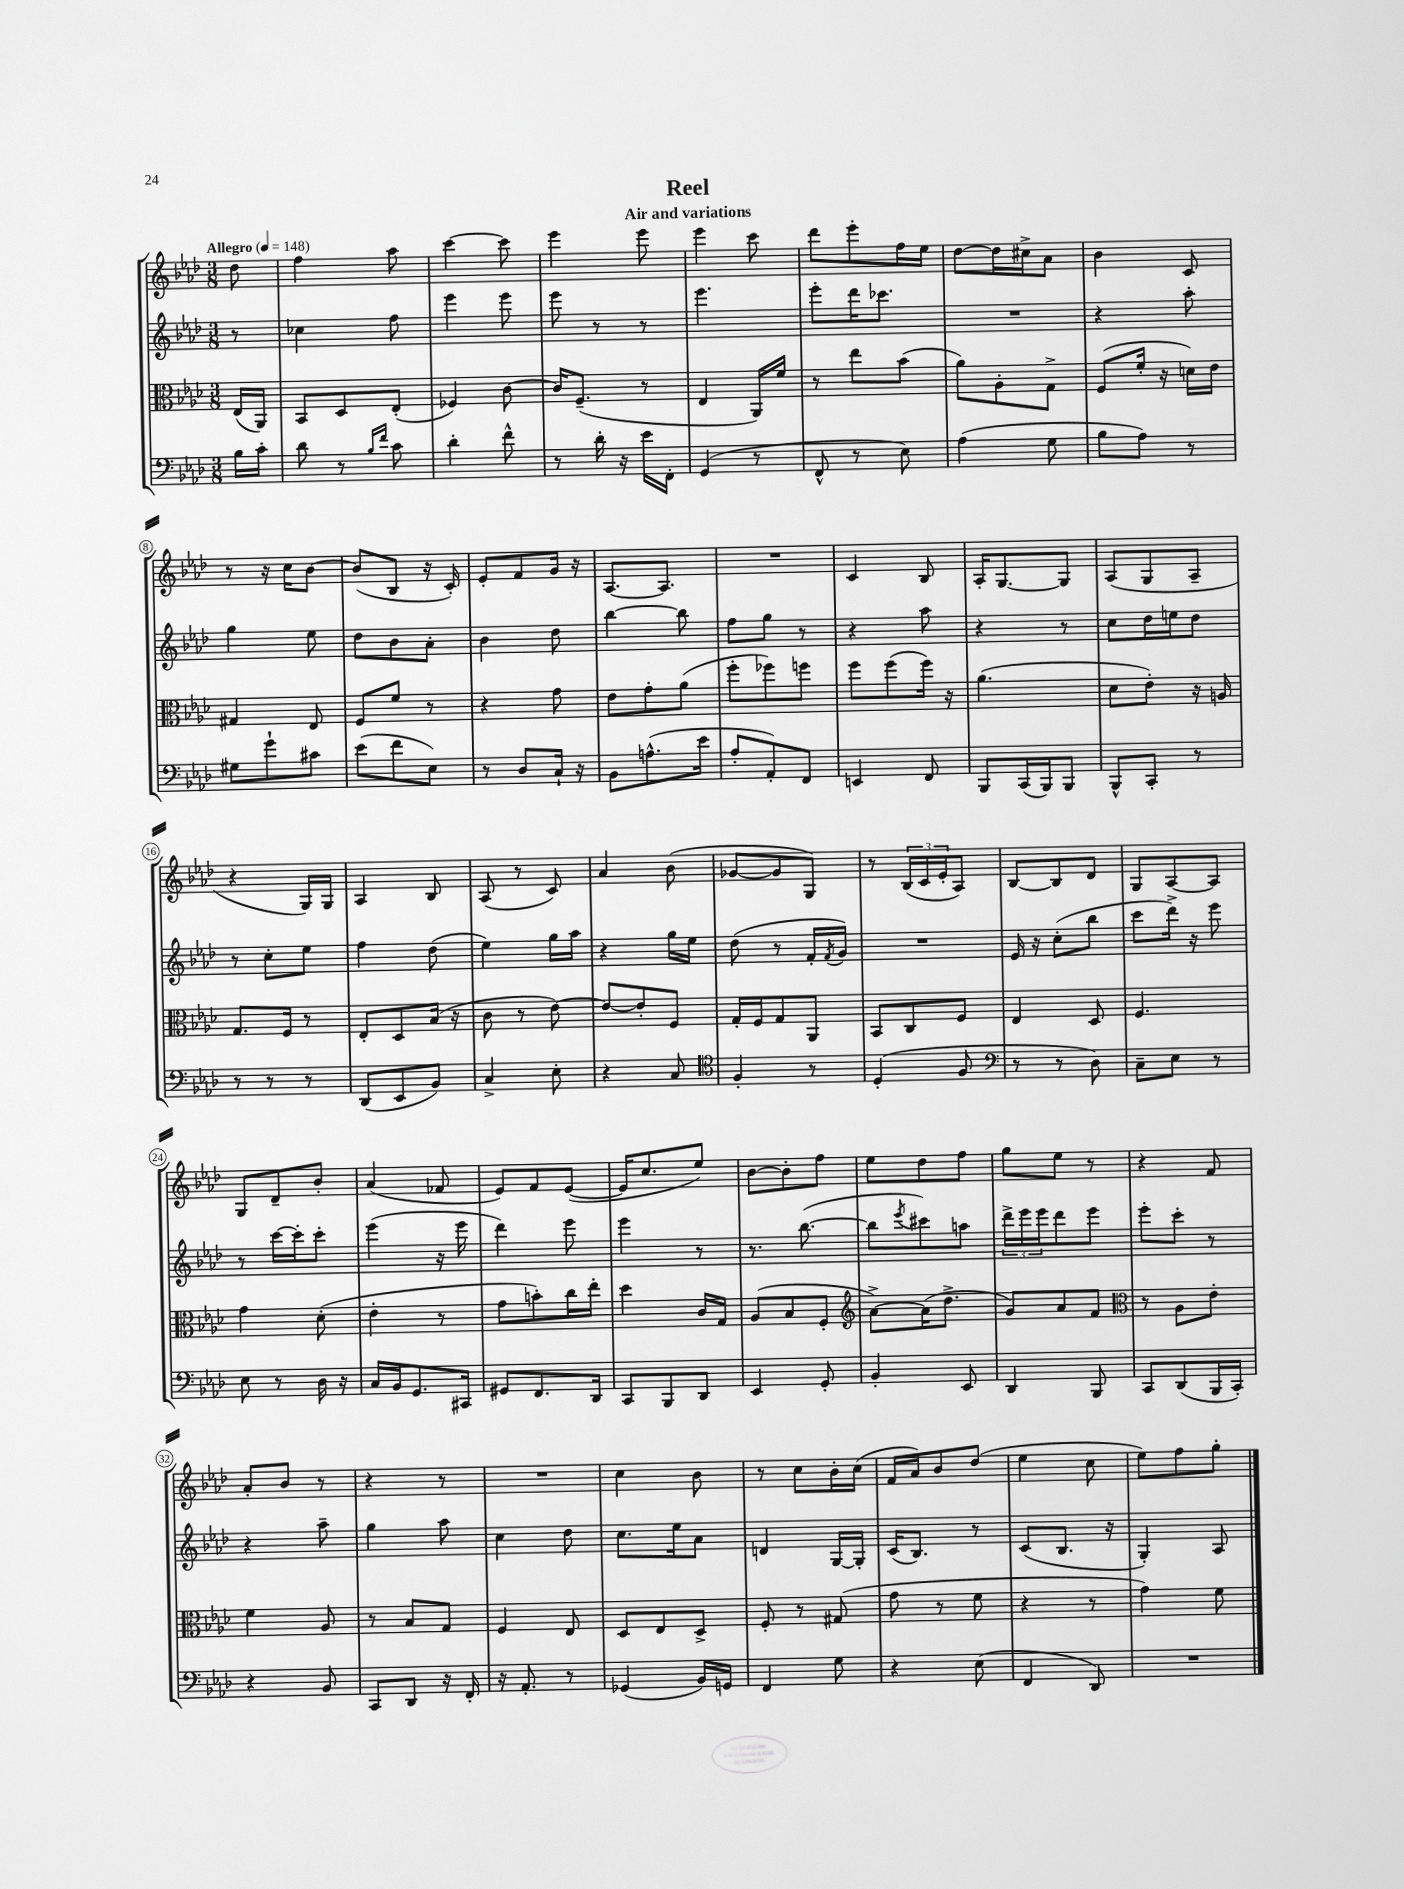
\header { title = "Reel" subtitle = "Air and variations" }
<<
\new StaffGroup <<
\new Staff = "s0" {
    \clef treble \key aes \major \numericTimeSignature \time 3/8 \partial 8 \tempo "Allegro" 4 = 148
    des''8 |
    f''4 aes''8 |
    c'''4~ c'''8 |
    ees'''4 ees'''8 |
    ees'''4 c'''8 |
    des'''8 ees'''8-. f''16 ees''16 |
    des''8~ des''16 cis''16-> aes'8 |
    bes'4 c'8 |
    r8 r16 c''16 bes'8~ |
    bes'8( bes8 r16 c'16-.) |
    ees'8-. f'8 g'16 r16 |
    aes8.~ aes8. |
    R4. |
    c'4 bes8 |
    aes16-. g8.~ g8 |
    aes8( g8 aes8-- |
    r4 g16) g16 |
    aes4 bes8 |
    aes8( r8 c'8) |
    aes'4 bes'8( |
    ges'8~ ges'8 g8) |
    r8 \tuplet 3/2 { bes16( c'16 ees'16-. } aes8) |
    bes8~ bes8 des'8 |
    g8 aes8~ aes8 |
    g8 des'8-- bes'8-. |
    aes'4( fes'8 |
    ees'8) f'8 ees'8~( |
    ees'16 c''8. ees''8) |
    bes'8~ bes'8-. f''8 |
    ees''8 des''8 f''8 |
    g''8 ees''8 r8 |
    r4 f'8 |
    aes'8-. bes'8 r8 |
    r4 r8 |
    R4. |
    c''4 bes'8 |
    r8 c''8 bes'16-. c''16( |
    f'16 aes'16) bes'8 des''8( |
    ees''4 c''8 |
    ees''8) f''8 g''8-. \bar "|." |
}
\new Staff = "s1" {
    \clef treble \key aes \major \numericTimeSignature \time 3/8 \partial 8
    r8 |
    ces''4 f''8 |
    ees'''4 ees'''8 |
    ees'''8 r8 r8 |
    ees'''4. |
    ees'''8-. des'''16 ces'''8. |
    R4. |
    r4 aes''8-. |
    g''4 ees''8 |
    des''8 bes'8 aes'8-. |
    bes'4 des''8 |
    bes''4~ bes''8 |
    f''8 g''8 r8 |
    r4 aes''8 |
    r4 r8 |
    c''8 des''16 e''16 des''8 |
    r8 c''8-. ees''8 |
    f''4 des''8( |
    ees''4) g''16 aes''16 |
    r4 g''16 ees''16 |
    des''8( r8 f'16-. \acciaccatura { f'8 } g'16) |
    R4. |
    ees'16 r16 c''8-.( bes''8 |
    c'''8 des'''16->) r16 ees'''8 |
    r8 c'''16~ c'''16-. c'''8-. |
    ees'''4( r16 ees'''16 |
    des'''4) ees'''8 |
    ees'''4 r8 |
    r8. bes''8.~( |
    bes''8 \acciaccatura { ees'''8 } cis'''8) a''8 |
    \tuplet 3/2 { des'''16-> ees'''16 ees'''16 } des'''8 ees'''8 |
    ees'''8-. c'''8-. r8 |
    r4 aes''8-- |
    g''4 aes''8 |
    c''4 des''8 |
    c''8. ees''16 aes'8 |
    d'4 g16~ g16-. |
    c'16( bes8.) r8 |
    c'8( bes8. r16 |
    g4-.) aes8 \bar "|." |
}
\new Staff = "s2" {
    \clef alto \key aes \major \numericTimeSignature \time 3/8 \partial 8
    ees16( aes,16) |
    bes,8 des8 ees8-.( |
    fes4) c'8~ |
    c'16 f8.--( r8 |
    ees4 aes,16) f'16 |
    r8 ees''8 bes'8( |
    aes'8) aes8-. g8-> |
    f8( f'16-. r16 d'16) ees'16 |
    gis4 ees8 |
    f8 f'8 r8 |
    r4 g'8 |
    ees'8 g'8-. aes'8( |
    f''8-. fes''8) f''8 |
    f''8 f''8( f''16) r16 |
    aes'4.( |
    des'8 ees'8-.) r16 a16 |
    g8. f16 r8 |
    ees8-. des8 bes16( r16 |
    c'8 r8 ees'8~) |
    ees'8~ ees'8-. f8 |
    g16-. f16 g8 aes,8 |
    bes,8 c8 f8 |
    ees4 des8 |
    f4. |
    g'4 des'8-.( |
    ees'4-. r8 |
    g'8 b'8-.) c''16 ees''16-. |
    des''4 c'16 g16 |
    aes8( bes8 f8-. |
    \clef treble aes'8~->) aes'16( des''8.-> |
    g'8) aes'8 f'8 |
    \clef alto r8 aes8 ees'8-. |
    f'4 aes8 |
    r8 bes8 g8 |
    f4 ees8 |
    des8 ees8 des8-> |
    f8-. r8 gis8( |
    g'8 r8 f'8 |
    r4 r8 |
    g'4) f'8 \bar "|." |
}
\new Staff = "s3" {
    \clef bass \key aes \major \numericTimeSignature \time 3/8 \partial 8
    bes16 c'16-. |
    des'8 r8 \grace { bes16 f'16 } c'8 |
    des'4-. f'8-^ |
    r8 des'16-. r16 ees'16 f,16-. |
    g,4( r8 |
    f,8-^ r8 ees8) |
    aes4( g8 |
    bes8 aes8) r8 |
    gis8 g'8-! cis'8 |
    ees'8( f'8 ees8) |
    r8 des8 c16-! r16 |
    bes,8 a8.-^( ees'16 |
    aes8-. aes,8-.) f,8 |
    e,4 f,8 |
    bes,,8 c,16( bes,,16) bes,,8 |
    bes,,8-^ c,8-. r8 |
    r8 r8 r8 |
    des,8( ees,8 bes,8) |
    c4-> ees8-. |
    r4 c8 |
    \clef tenor f4-. r8 |
    des4-.( f8 |
    \clef bass r8 r8 des8) |
    c8-- ees8 r8 |
    ees8 r8 des16 r16 |
    c16 bes,16 g,8. cis,16 |
    gis,8 f,8. des,16 |
    c,8 bes,,8 des,8 |
    ees,4 g,8-. |
    bes,4-. ees,8 |
    des,4 bes,,8 |
    c,8 des,8( bes,,16 c,16-.) |
    r4 bes,8 |
    c,8 des,8 r16 f,16-. |
    r16 aes,8.-. r8 |
    ges,4( bes,16) g,16 |
    f,4 g8 |
    r4 ees8( |
    f,4 des,8) |
    R4. \bar "|." |
}
>>
>>
\layout { \context { \Score \override BarNumber.stencil = #(make-stencil-circler 0.1 0.3 ly:text-interface::print) } }
